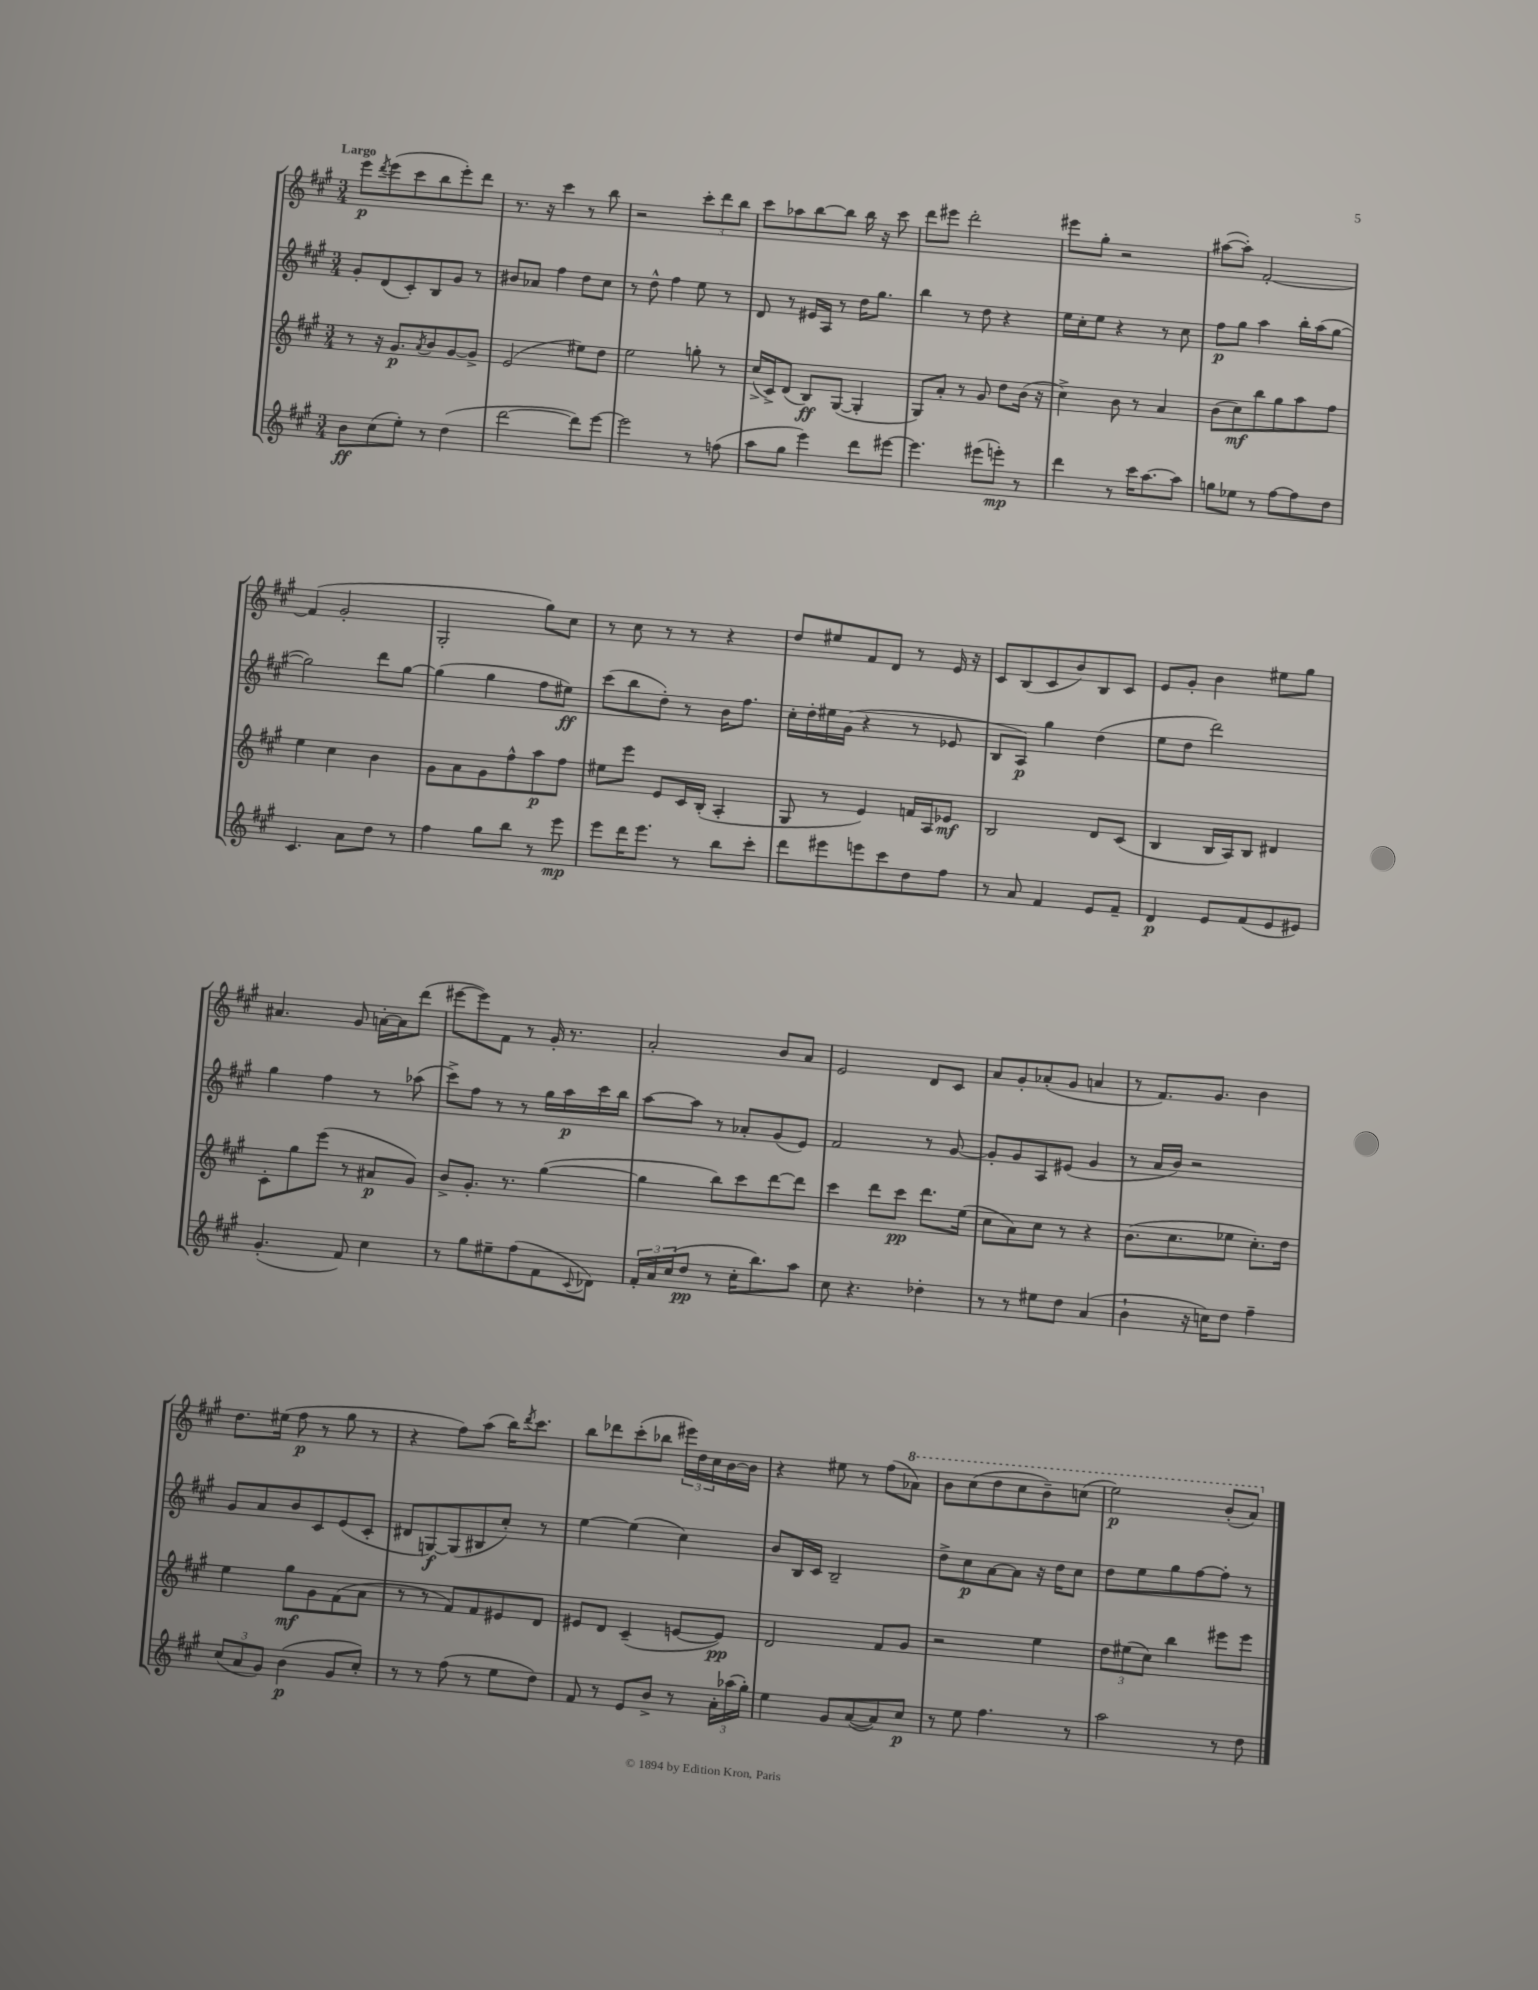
<<
\new StaffGroup <<
\new Staff = "s0" {
    \clef treble \key a \major \numericTimeSignature \time 3/4 \tempo "Largo"
    e'''8\p \acciaccatura { d'''8 } e'''8( cis'''8 b''8 e'''8-.) d'''8 |
    r8. r16 cis'''4 r8 b''8 |
    r2 \tuplet 3/2 { cis'''8-. d'''8 b''8 } |
    cis'''8 aes''8 b''8~ b''8 b''16 r16 cis'''8 |
    d'''8 eis'''8 d'''2-. |
    eis'''8 gis''8-. r2 |
    ais''8~( ais''8-.) fis'2~-. |
    fis'4( gis'2-. |
    gis2-. gis''8) cis''8 |
    r8 cis''8 r8 r8 r4 |
    d''8 eis''8 fis'8 d'8 r8 e'16 r16 |
    cis'8 b8( cis'8 b'8) b8 cis'8 |
    e'8 gis'8-. b'4 eis''8 gis''8 |
    ais'4. gis'8 a'16~-. a'16 d'''8( |
    eis'''8~ eis'''8) fis'8 r8 gis'16-. r8. |
    a'2-. b'8 a'8 |
    e'2 d'8 cis'8 |
    a'8 gis'8-. aes'8-.( gis'8 a'4 |
    r8 fis'8.) gis'8. b'4 |
    d''8. eis''16( fis''8\p r8 gis''8 r8 |
    r4 fis''8) a''8( b''16) \acciaccatura { d'''8 } cis'''8. |
    b''8 des'''8 cis'''8-.( bes''8 \tuplet 3/2 { eis'''16) d''16 cis''16 } b'16~ b'16 |
    r4 eis''8 r8 fis''8( \ottava #1 aes''8) |
    b''8 cis'''8( d'''8 cis'''8 b''8--) c'''8( |
    e'''2\p) b''8-.( a''8) \ottava #0 \bar "|." |
}
\new Staff = "s1" {
    \clef treble \key a \major \numericTimeSignature \time 3/4
    gis'8-. d'8( cis'8-.) b8 gis'8 r8 |
    bis'8 aes'8 fis''4 d''8 cis''8 |
    r8 d''8-^ fis''4 e''8 r8 |
    d'8 r8 eis'16 a16 r8 d''16 gis''8. |
    b''4 r8 d''8 r4 |
    e''16 cis''16-. e''8 r4 r8 cis''8 |
    fis''8\p gis''8 a''4 b''16-. a''16( gis''8~ |
    gis''2) d'''8 gis''8~ |
    gis''4( gis''4 fis''8 eis''8\ff) |
    cis'''8( b''8 d''8-.) r8 b'16 fis''8. |
    cis''16-. d''16-. eis''16 gis'16( r4 r8 ees'8 |
    b8 a8\p) gis''4 d''4( |
    e''8 d''8 d'''2) |
    gis''4 fis''4 r8 aes''8( |
    cis'''8->) fis''8 r8 r8 gis''16 a''16\p cis'''16 b''16 |
    a''8~ a''8 r8 aes'8-. gis'8( e'8) |
    fis'2 r8 gis'8~ |
    gis'8-. gis'8 a8 eis'8( gis'4 |
    r8 a'16 b'16) r2 |
    gis'8 a'8 b'8 cis'8 e'8( cis'8-. |
    dis'8 g8~\f) g8( bis8 cis''8-.) r8 |
    e''4~ e''4( cis''4) |
    b'8 b16 cis'16 b2-- |
    d''8-> cis''8\p a'8~ a'8 r16 d''16 cis''8 |
    d''8 e''8 gis''8 fis''8~ fis''8-. r8 \bar "|." |
}
\new Staff = "s2" {
    \clef treble \key a \major \numericTimeSignature \time 3/4
    r8 r16 gis'8.\p \acciaccatura { a'8 } b'8 gis'8~ gis'8-> |
    e'2( eis''8) d''8 |
    e''2 g''8-. r8 |
    cis''16->( cis'16->) d'8( b8\ff) gis8~( gis4-. |
    gis8) a'8-. r8 gis'8 d''8 b'16( r16 |
    cis''4->) b'8 r8 a'4 |
    b'8( cis''8\mf) b''8 gis''8 a''8 fis''8 |
    e''4 cis''4 b'4 |
    gis'8 a'8 gis'8 fis''8-^ a''8\p fis''8 |
    eis''8 e'''8 e'8 cis'16 b16-.( a4-. |
    gis8 r8 e'4) f'16 a16 ees'8\mf |
    b2 d'8 cis'8( |
    b4 b16 a16) b8 dis'4 |
    cis'8-. gis''8 e'''8( r8 ais'8\p gis'8) |
    b'8-> gis'8.-. r8. gis''4~( |
    gis''4 b''8) cis'''8 d'''8~ d'''8 |
    cis'''4 d'''8 cis'''8\pp d'''8. e''16( |
    cis''8 a'8) cis''8 r8 r4 |
    b'8.( cis''8. ees''8 cis''8.-.) d''16 |
    e''4 gis''8\mf gis'8 fis'8( a'8 |
    r8 r8 fis'8) fis'8 eis'8 d'8 |
    eis'8 d'8 cis'4--( e'8~ e'8\pp) |
    d'2 fis'8 gis'8 |
    r2 e''4 |
    \tuplet 3/2 { d''8 eis''8( cis''8) } b''4 eis'''8 eis'''8 \bar "|." |
}
\new Staff = "s3" {
    \clef treble \key a \major \numericTimeSignature \time 3/4
    b'8\ff cis''8( e''8-.) r8 d''4( |
    d'''2~ d'''8) e'''8~ |
    e'''2 r8 f''8( |
    a''8 gis''8 e'''4) d'''8 eis'''8~ |
    eis'''4. eis'''8( e'''8-.\mp) r8 |
    d'''4 r8 cis'''16 a''8.~ a''8 |
    g''8 ees''8 r8 fis''8~ fis''8 d''8 |
    cis'4. a'8 d''8 r8 |
    fis''4 gis''8 b''8 r8 e'''8\mp |
    e'''8 d'''16 e'''8. r8 b''8 cis'''8-. |
    d'''8 eis'''8 e'''8 cis'''8 d''8 fis''8 |
    r8 a'8 fis'4 e'8 fis'8-- |
    d'4\p e'8 fis'8( e'8 eis'8) |
    gis'4.-.( fis'8) cis''4 |
    r8 gis''8 eis''8-- fis''8( fis'8 \appoggiatura { cis'8 } des'8) |
    \tuplet 3/2 { fis'16-. a'16 cis''16( } d''8\pp r8 cis''16-. b''8.) a''8 |
    cis''8 r4. des''4-. |
    r8 r8 eis''8 d''8 a'4( |
    b'4-! r16 c''16) d''8 fis''4-- |
    \tuplet 3/2 { cis''8( a'8 gis'8) } b'4\p( gis'8 cis''8-.) |
    r8 r8 fis''8( r8 e''8 d''8) |
    fis'8 r8 e'8 b'8-> r8 \tuplet 3/2 { a'16-. aes''16( gis''16-.) } |
    e''4 gis'8 a'8~( a'8) cis''8\p |
    r8 e''8 fis''4. r8 |
    a''2 r8 d''8 \bar "|." |
}
>>
>>
\layout { \context { \Score \remove "Bar_number_engraver" } }
